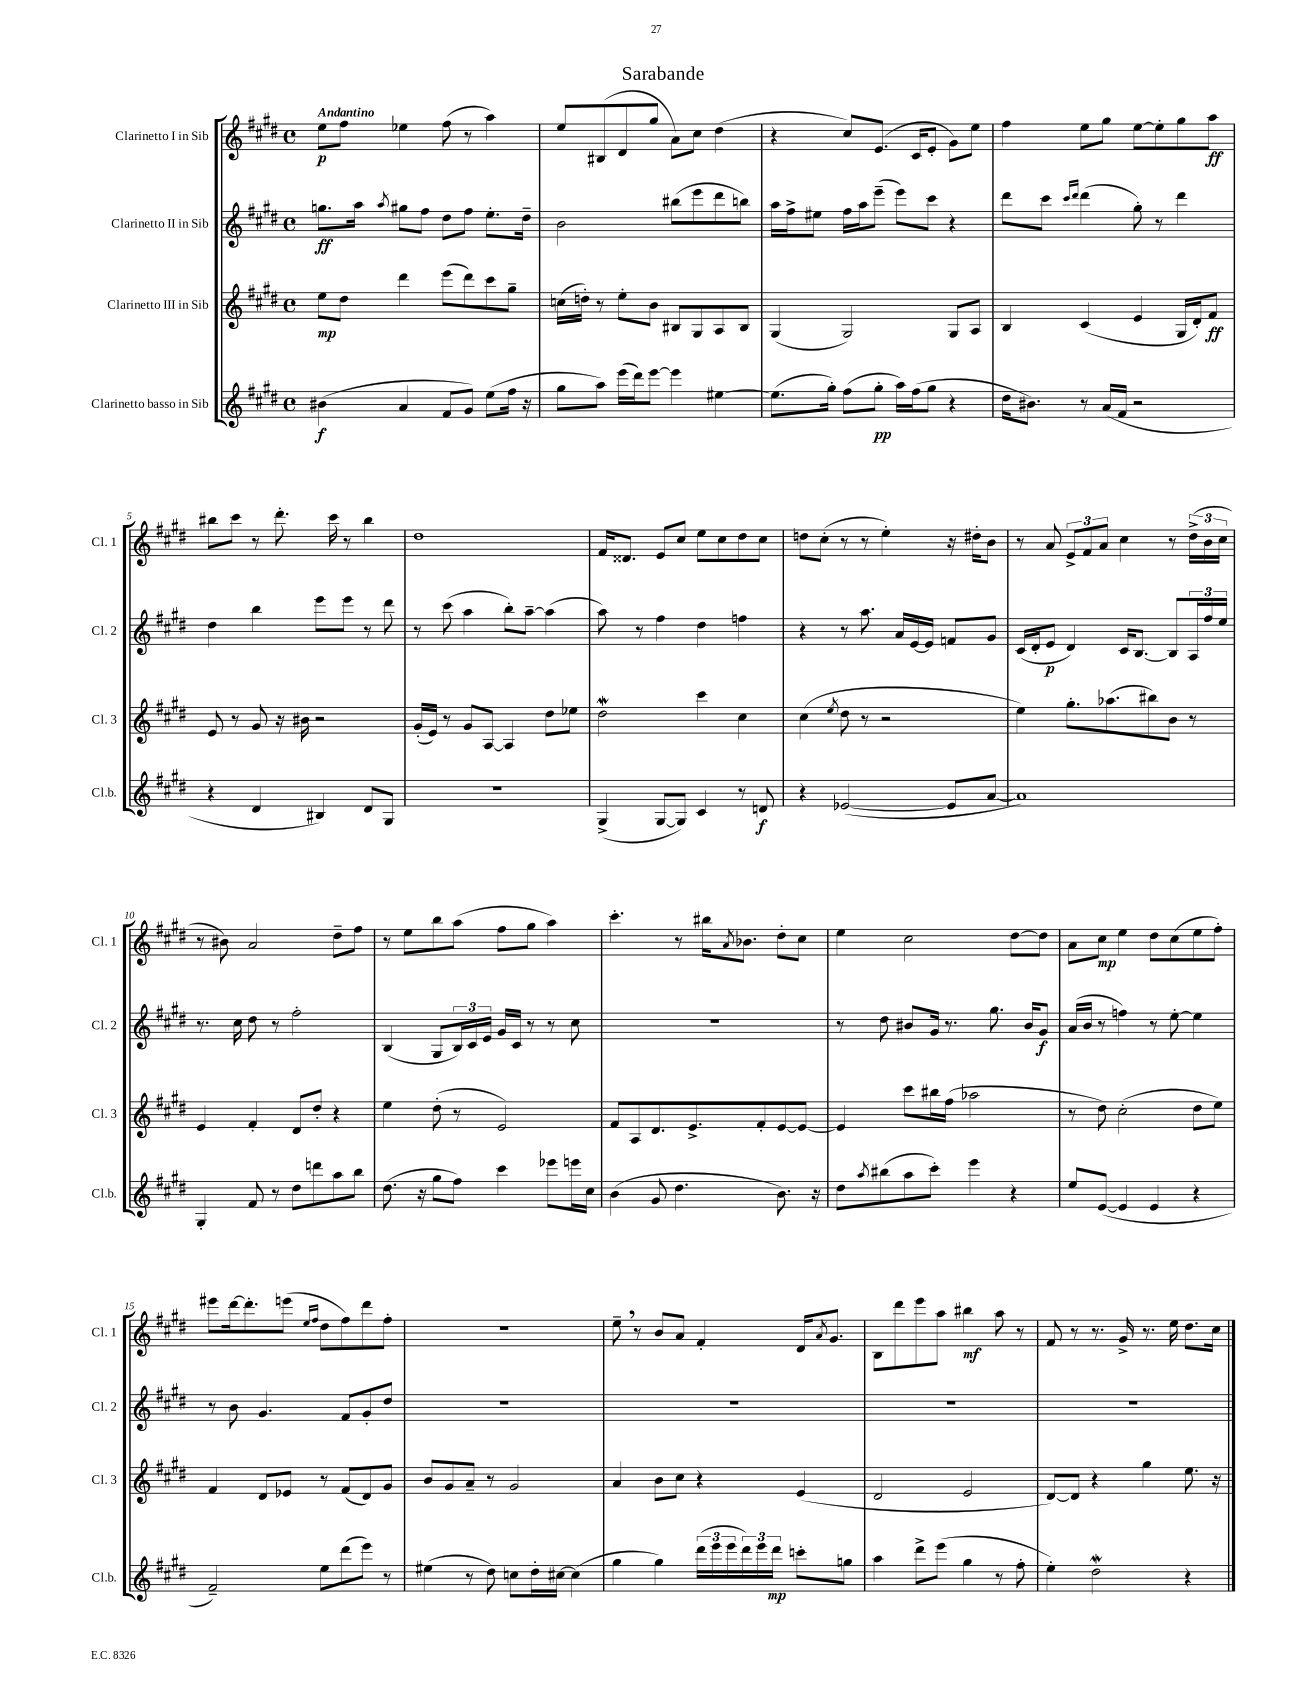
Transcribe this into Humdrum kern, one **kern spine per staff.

**kern	**kern	**kern	**kern
*staff4	*staff3	*staff2	*staff1
*clefG2	*clefG2	*clefG2	*clefG2
*k[f#c#g#d#]	*k[f#c#g#d#]	*k[f#c#g#d#]	*k[f#c#g#d#]
*M4/4	*M4/4	*M4/4	*M4/4
*met(c)	*met(c)	*met(c)	*met(c)
(4b#	8ee	8.gg	8ee
.	8dd#	.	8ff#
.	.	16aa	.
.	.	8qaa	.
4a	4ddd#	8gg#	4ee-
.	.	8ff#	.
8f#	(8eee	8dd#	(8ff#
8g#)	8ddd#)	8ff#	8r
(8ee	8ccc#	8.ee'	4aa)
16ff#	8gg#~	.	.
16r	.	16dd#~	.
=	=	=	=
8gg#	(16cc	2b	8ee
.	16dd')	.	.
8aa)	8r	.	(8B#
(16eee	8ee'	.	8d#
16ddd#)	.	.	.
[8eee	8b	.	8gg#
4eee]	8B#	(8bb#	8a)
.	8G#	8eee	8cc#
[4ee#	8A	8ddd#	(4dd#
.	8B#	8bb)	.
=	=	=	=
(8.ee#]	(4G#	16aa	4r
.	.	16ff#^	.
.	.	8ee#	.
16gg#')	.	.	.
(8ff#	2G#)	16ff#	8cc#)
.	.	16aa	.
8gg#'	.	(8eee~	(8.e
16aa)	.	8eee)	.
(16ff#	.	.	16c#
8gg#	.	8ccc#	8e'
4r	8G#	4r	8g#)
.	8A	.	8ee
=	=	=	=
16dd#	4B	8ddd#	4ff#
8.b#)	.	.	.
.	.	8ccc#	.
.	.	16qqccc#	.
.	.	16qqddd#	.
8r	(4c#	(4ddd#	8ee
(16a	.	.	8gg#
16f#	.	.	.
2r	4e	8gg#')	[8ee
.	.	8r	8ee']
.	16G#	4ddd#	8gg#
.	16d#')	.	.
.	8f#	.	8aa
=	=	=	=
4r	8e	4dd#	8bb#
.	8r	.	8ccc#
4d#	8g#	4bb	8r
.	16r	.	8.ddd#'
.	16b#	.	.
4B#)	2r	8eee	.
.	.	.	16ccc#
.	.	8eee	8r
8d#	.	8r	4bb#
8G#	.	8ddd#	.
=	=	=	=
1r	(16g#'	8r	1dd#
.	16e)	.	.
.	8r	(8ccc#	.
.	8g#	4aa	.
.	[8A	.	.
.	4A]	8bb')	.
.	.	[8aa~	.
.	8dd#	(4aa]	.
.	8ee-	.	.
=	=	=	=
(4G#^	2dd#	8aa)	16f#
.	.	.	8.d##
.	.	8r	.
[8G#	.	4ff#	8e
8G#])	.	.	8cc#
4c#	4ccc#	4dd#	8ee
.	.	.	8cc#
8r	4cc#	4ff	8dd#
8d	.	.	8cc#
=	=	=	=
4r	(4cc#	4r	8dd
.	.	.	(8cc#'
.	8qee	.	.
([2e-	8dd#	8r	8r
.	8r	8.aa	8r
.	2r	.	4ee')
.	.	16a	.
.	.	[16e	.
.	.	16e]	.
8e-]	.	8f	16r
.	.	.	16dd#'
[8a	.	8g#	8b
=	=	=	=
1a])	4ee)	(16c#	8r
.	.	16d#'	.
.	.	8e	8a
.	8.gg#'	4d#)	12e^
.	.	.	12f#
.	.	.	12a
.	(8.aa-	.	.
.	.	16c#	4cc#
.	.	[8.B	.
.	8bb#)	.	.
.	8b	8B]	8r
.	8r	24A	(24dd#^
.	.	24ff#	24b
.	.	24ee	24cc#
=	=	=	=
4G#'	4e	8.r	8r
.	.	.	8b#)
.	.	16cc#	.
8f#	4f#'	8dd#	2a
8r	.	8r	.
8dd#	8d#	2ff#'	.
8ddd	8dd#'	.	.
8aa	4r	.	8dd#~
8bb	.	.	8ff#
=	=	=	=
(8.dd#	4ee	(4B	8r
.	.	.	8ee
16r	.	.	.
8gg#	(8dd#'	8G#	8bb
8ff#)	8r	24B)	(8aa
.	.	24c#	.
.	.	24e	.
4ccc#	2e)	16g#	8ff#
.	.	16c#	.
.	.	8r	8gg#
8eee-	.	8r	4aa)
16eee	.	8cc#	.
16cc#	.	.	.
=	=	=	=
(4b	8f#	1r	4.ccc#'
.	8A	.	.
8g#	8.d#	.	.
4.dd#	.	.	8r
.	8.e^	.	.
.	.	.	16bb#
.	.	.	8qa
.	.	.	8.b-
.	8f#'	.	.
8.b)	[8e	.	8dd#'
.	8e_	.	8cc#
16r	.	.	.
=	=	=	=
8dd#	4e]	8r	4ee
8qaa	.	.	.
(8bb#	.	8dd#	.
8aa	8ccc#	8b#	2cc#
8ccc#')	16bb#	16g#	.
.	(16ff#	8.r	.
4eee	2aa-	.	.
.	.	8.gg#	.
4r	.	.	[8dd#
.	.	16b#	.
.	.	8g#	8dd#]
=	=	=	=
8ee	8r	(16a	8a
.	.	16b	.
([8e	8dd#)	8r	8cc#
4e]	(2cc#'	4ff)	4ee
4e	.	8r	8dd#
.	.	[8ee'	(8cc#
4r	8dd#	4ee]	8ee
.	8ee)	.	8ff#')
=	=	=	=
2f#~)	4f#	8r	8eee#
.	.	8b	[16ddd#
.	.	.	8.ddd#']
.	8d#	4.g#	.
.	8e-	.	(8eee
.	.	.	16qqee
.	.	.	16qqff#
8ee	8r	.	8dd#
(8ddd#	(8f#	8f#	8ff#)
8eee)	8d#)	8g#'	8ddd#
8r	8g#	8dd#	8ff#'
=	=	=	=
(4ee#	8b	1r	1r
.	8g#	.	.
8r	8a~	.	.
8dd#)	8r	.	.
8cc	2g#	.	.
16dd#'	.	.	.
[16cc#	.	.	.
(4cc#]	.	.	.
=	=	=	=
4gg#	4a	1r	8ee~
.	.	.	8r
4gg#)	8b	.	8b
.	8cc#	.	8a
(24ddd#	4r	.	4f#'
24eee	.	.	.
24eee	.	.	.
24ddd#)	.	.	.
24eee	.	.	.
24ddd#	.	.	.
8ccc'	(4e	.	16d#
.	.	.	8qa
.	.	.	8.g#
8gg	.	.	.
=	=	=	=
4aa	2d#	1r	8B
.	.	.	8ddd#
8ddd#^	.	.	8eee
(8eee	.	.	8aa
4gg#	2e	.	4bb#
8r	.	.	8aa
8ff#'	.	.	8r
=	=	=	=
4ee')	[8d#)	1r	8f#
.	8d#]	.	8r
2dd#	4r	.	8.r
.	.	.	16g#^
.	4gg#	.	8.r
.	.	.	16ee
4r	8.ee	.	8.dd#
.	16r	.	16cc#
==	==	==	==
*-	*-	*-	*-
